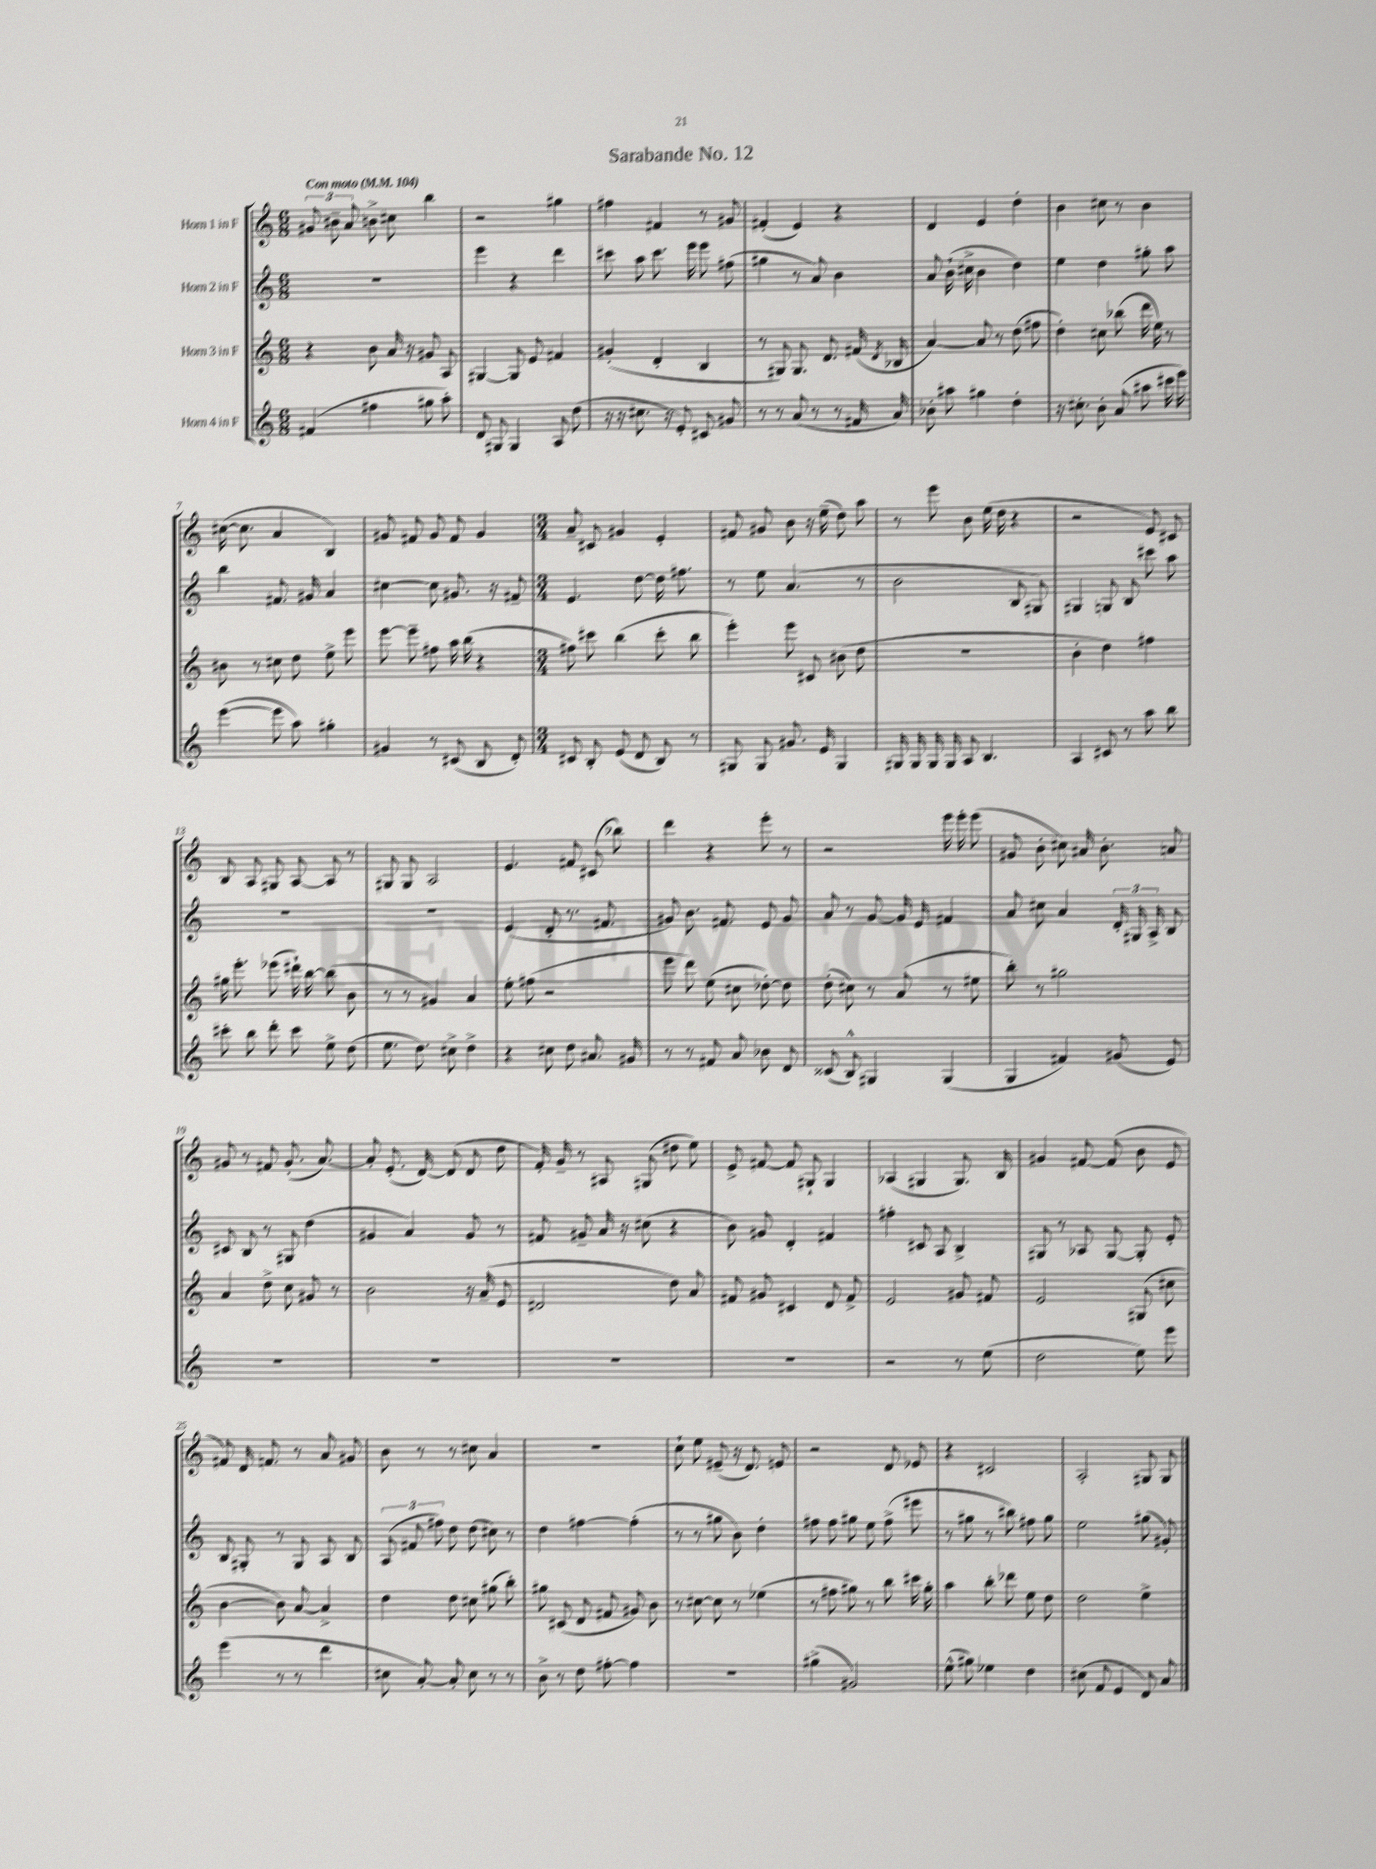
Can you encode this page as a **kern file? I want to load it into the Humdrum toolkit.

**kern	**kern	**kern	**kern
*staff4	*staff3	*staff2	*staff1
*clefG2	*clefG2	*clefG2	*clefG2
*k[]	*k[]	*k[]	*k[]
*M6/8	*M6/8	*M6/8	*M6/8
*MM104	*MM104	*MM104	*MM104
(4f#	4r	2.r	12g#
.	.	.	12b#~
.	.	.	12a
4ff#	8b	.	8b^
.	16a	.	8cc#
.	16r	.	.
8gg#	8g#	.	4bb
8aa')	8A	.	.
=	=	=	=
8d	[4G#	4eee	2r
8G#	.	.	.
4G#	8G#]	4r	.
.	8e	.	.
8A	4f#	4ddd	4gg#
(8dd	.	.	.
=	=	=	=
16r	(4g#'	8ccc#	4ff#
16r	.	.	.
8.cc#	.	8aa	.
.	4d'	8.ccc#	4f#
16r	.	.	.
8e')	.	.	.
.	.	16eee	.
8c#	4B	8eee	8r
8g#	.	(8ff#	8g#
=	=	=	=
8r	8r	4gg#	(4f#'
8r	8G#)	.	.
(8a	8.G#	8r	4e)
8r	.	8a)	.
.	8.d	.	.
8r	.	4b	4r
16f#	(16f#	.	.
.	8qd	.	.
16a)	16B-	.	.
=	=	=	=
8b-'	[4a)	8a	4d
8aa#	.	(16b`	.
.	.	16cc#^	.
4gg#	8a]	4b	4e
.	8r	.	.
4dd'	(8dd	4dd)	4dd'
.	8ff#	.	.
=	=	=	=
16r	4dd')	4ee	4b
8.cc#'	.	.	.
8b'	8cc#	4dd	8cc#
(8a	(8bb-	.	8r
8aa#	16ddd	8gg#'	4b
.	16ee)	.	.
16ccc#	8r	8aa	.
16eee)	.	.	.
=	=	=	=
([4eee	8b#	4bb	([16cc#
.	.	.	8.cc#]
.	8r	.	.
8eee]	8cc#	8.f#	4a
8aa)	8dd	.	.
.	.	16g#	.
4gg#'	8ee^	4a	4B)
.	8eee	.	.
=	=	=	=
4g#	[8eee	[4cc#	8g#
.	8eee~]	.	8f#
8r	8ff#	8cc#]	8g#
(8c#	16aa	8.g#	8f#
.	(16bb	.	.
8B	4r	.	4g#
.	.	16r	.
8d')	.	8f#~	.
=	=	=	=
*M3/4	*M3/4	*M3/4	*M3/4
8c#	8ff#)	4.e	8a~
8B'	8ccc#	.	8c#
(8e	(4bb	.	4g#
8d	.	[8dd	.
8B)	8ccc#'	16dd]	4e'
.	.	8.ff#	.
8r	8bb	.	.
=	=	=	=
8G#	4eee')	8r	8f#
8G#	.	8ee	8g#
8.g#	8eee	(4.a	8b
.	8c#	.	16r
16e	.	.	(16ee~
4G#	(8b#	.	8dd)
.	8dd	8r	8aa
=	=	=	=
16G#	2.r	2b	8r
16G#	.	.	.
16G#	.	.	8eee
16G#	.	.	.
8A	.	.	8b
4.B	.	.	(16ee
.	.	.	16dd
.	.	8B	4r
.	.	8G#)	.
=	=	=	=
4A	4b'	4G#	2r
8c#	4dd)	8G	.
8r	.	8B	.
8aa	4ff#	8ccc#	8e)
8bb	.	8aa	8c#
=	=	=	=
8ccc#'	16gg#	2.r	8B
.	8.eee'	.	.
8bb	.	.	8A
8ddd'	(8eee-	.	8G#
8ccc#	16ddd#`)	.	[8A
.	[16bb	.	.
8ee^	(8bb]	.	8A]
(8dd	8b	.	8r
=	=	=	=
8.ee	8r	2.r	8G#
.	8r	.	8G#
8.dd)	.	.	.
.	4g#)	.	2A
8cc#^	.	.	.
4dd^	4a	.	.
=	=	=	=
4r	8ee'	(4e	4.e
.	(8ff#	.	.
8cc#	2r	8d'	.
8dd	.	8.r	8f#
8.a#	.	.	(8c#
.	.	8.f#	.
.	.	.	8bb-)
16g#	.	.	.
=	=	=	=
8r	8eee	8g#)	4ddd
8r	8ddd)	8.b	.
8f#	(8ee	.	4r
.	.	8.f#	.
8a	8cc#	.	.
8b-	[8dd-')	8e	8eee'
8d	8dd-]	8g#	8r
=	=	=	=
(8c##	(8dd'	8a	2r
8B^^)	8cc#)	8r	.
4G#	8r	[8g	.
.	(8a	16g]	.
.	.	16e	.
(4G#	8r	4f#	16eee
.	.	.	16eee'
.	8ee#	.	(8eee
=	=	=	=
4G	8bb')	8a	8g#
.	8r	8cc#	8b'
4f#)	2gg#	4a	8cc#)
.	.	.	16a#
.	.	.	8.b'
(8g#	.	24d'	.
.	.	24G#	.
.	.	24A^	.
8e)	.	8B	8a
=	=	=	=
2.r	4a	8c#	8g#
.	.	8B	8r
.	8dd^	8r	8f#
.	8cc	8G#	(8.g#'
.	8g#	(4dd	.
.	.	.	[8.a)
.	8r	.	.
=	=	=	=
2.r	2b	4g#	8a']
.	.	.	(8.e'
.	.	4a)	.
.	.	.	[16d)
.	.	.	(8d]
.	16r	8g#	8d
.	(16a~	.	.
.	8e	8r	8dd
=	=	=	=
2.r	2d#	8f#	16f')
.	.	.	16g~
.	.	8g#~	8r
.	.	16a	8A#
.	.	16r	.
.	.	(8cc#	(8G#
.	8dd)	4r	8dd#
.	8a	.	8ee)
=	=	=	=
2.r	8f#	8b)	8e^
.	8g#	8g#	[8f#
.	4c#	4d'	8f#]
.	.	.	8G#`
.	8d	4f#	4G#
.	8f#^	.	.
=	=	=	=
2r	2e	4ff#'	(4A-
.	.	8c#	4G#
.	.	8A	.
8r	8g#	4B^	8.G#)
(8ee	8f#	.	.
.	.	.	16B
=	=	=	=
2dd	2e	8G#	4g#
.	.	8r	.
.	.	8A-	[8f#
.	.	[8G#	(8f#]
8ee)	(8G#	8G#']	8b
8eee	8cc#	8e'	8e
=	=	=	=
(4eee	[4b	8B	8f#)
.	.	8G#'	16d
.	.	.	8.f
8r	8b])	8r	.
8r	[8a	8G#	8r
4ddd	4a^]	8A	8a
.	.	8B	8g#
=	=	=	=
8cc#	4dd	(12A	8b
.	.	12f#	.
[8a')	.	.	8r
.	.	12ff#)	.
8a']	8dd	8dd	8r
8cc#	8cc#	(8dd	8cc#
8r	(8gg#	8cc#)	4a
8r	8bb')	8r	.
=	=	=	=
8b^	8gg#	4dd	2.r
8r	(8c#	.	.
8dd	8d	[4ff#	.
[8ff#'	8f#	.	.
4ff#]	8g#)	(4ff#']	.
.	8b	.	.
=	=	=	=
2.r	8r	8r	8cc`
.	[8cc#	8r	8ee
.	8cc#]	8gg#	(8e#~
.	8r	8b)	16r
.	.	.	8.d)
.	(4ee-	4dd'	.
.	.	.	8e
=	=	=	=
(4gg#^	8r	8ff#	2r
.	8ff#	8ff#	.
2g#)	8gg#)	8gg#	.
.	8r	8ee	.
.	8bb	(8ff#^	8d
.	16ccc#	8eee#	8e-
.	16gg#'	.	.
=	=	=	=
(8ee^^	4aa	8r	4r
8gg#)	.	8gg#	.
4ee-	8bb'	8r	2c#
.	8ddd-	8bb#)	.
4dd	8ee	8ff#	.
.	8dd	8gg#	.
=	=	=	=
(8cc#	2dd	2ee	2A'
8f	.	.	.
4e	.	.	.
8d)	4ee^	(8gg#	8G#
8a	.	8g#')	8G#
==	==	==	==
*-	*-	*-	*-
